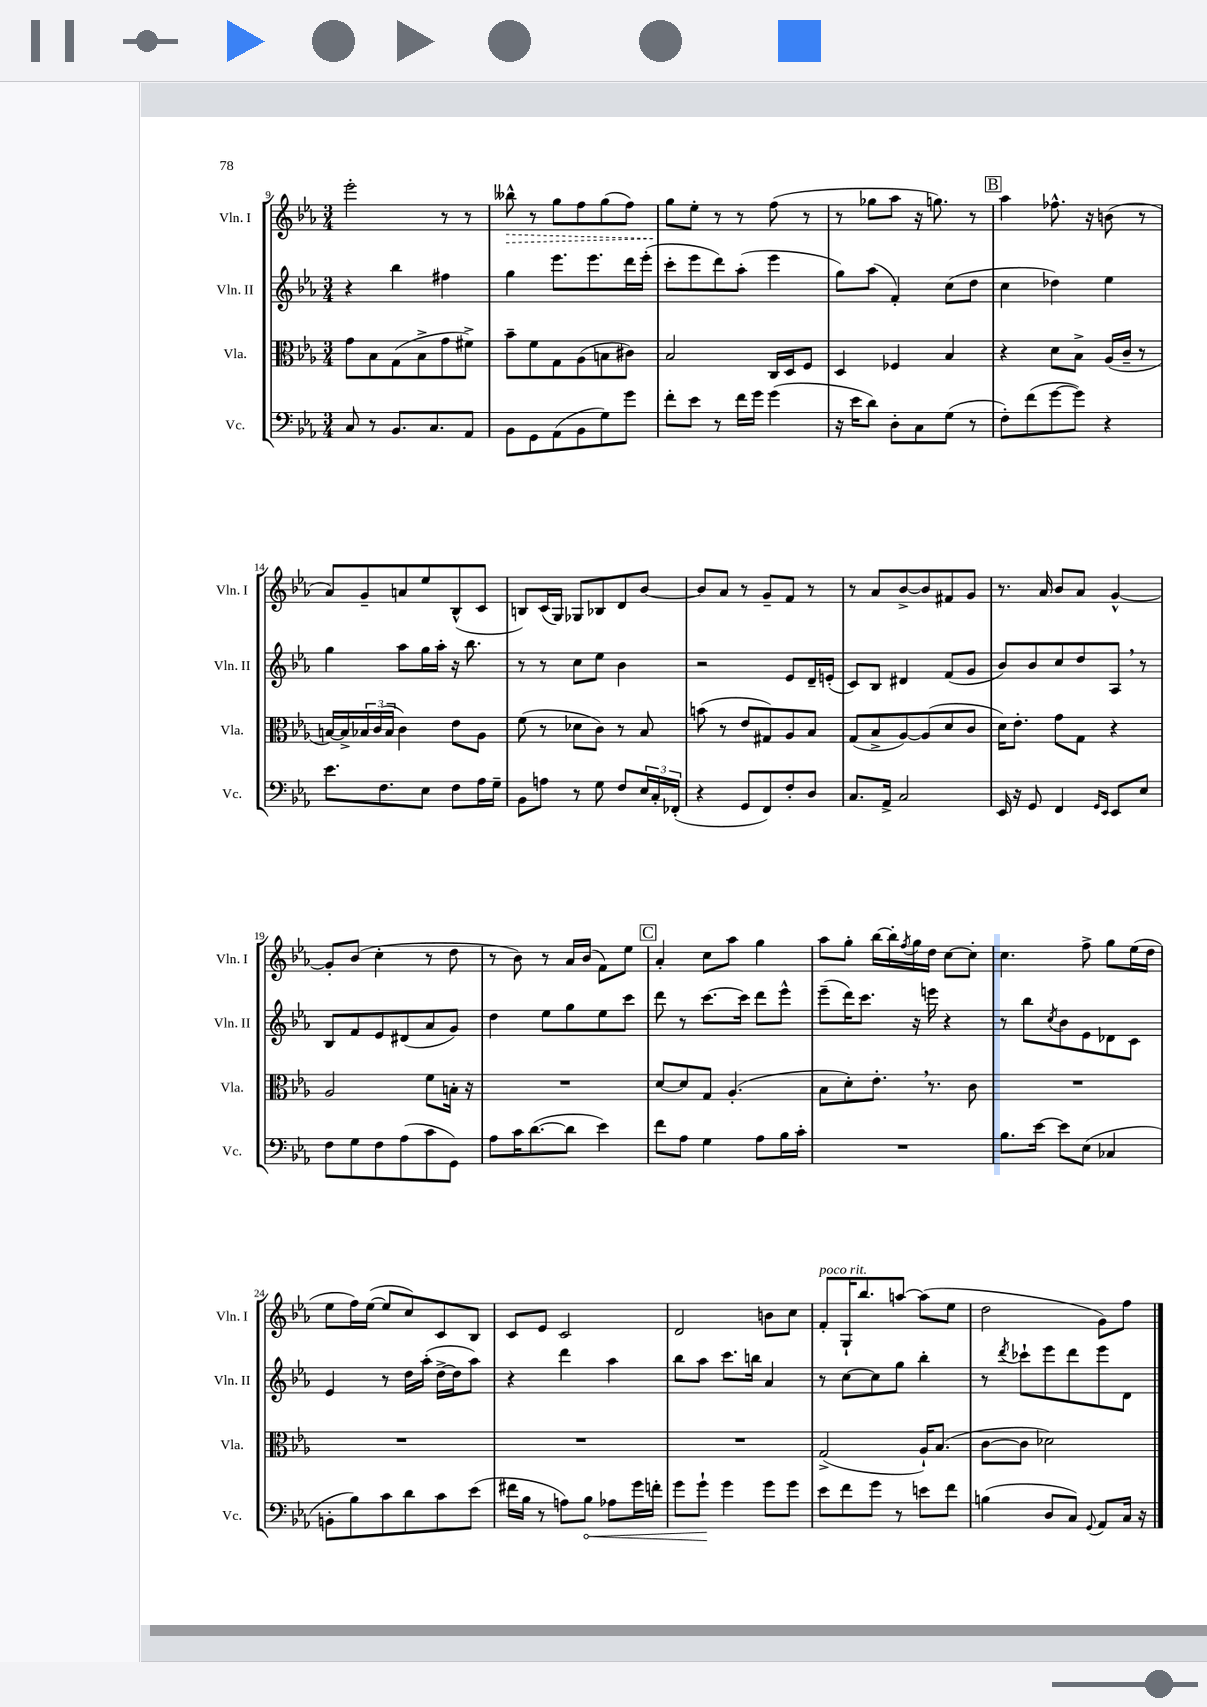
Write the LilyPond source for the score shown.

<<
\new StaffGroup <<
\new Staff = "s0" \with { instrumentName = "Vln. I" shortInstrumentName = "Vln. I" } {
    \clef treble \key ees \major \numericTimeSignature \time 3/4
    ees'''2-. r8 r8 |
    \once \override Hairpin.style = #'dashed-line beses''8-^\> r8 g''8 f''8 g''8( f''8) |
    g''8\! ees''8-. r8 r8 f''8( r8 |
    r8 ges''8 aes''8 r16 g''8.) r8 |
    \mark \markup { \box "B" } aes''4 fes''8.-^ r16 b'8( r8 |
    aes'8) g'8-- a'8 ees''8 bes8-^( c'8 |
    b8) c'16( g16) ges8 bes8 d'8 bes'8~ |
    bes'8 aes'8 r8 g'8-- f'8 r8 |
    r8 aes'8 bes'8~-> bes'8 fis'8 g'8 |
    r8. aes'16 bes'8 aes'8 g'4~-^ |
    g'8-. bes'8( c''4-. r8 d''8 |
    r8 bes'8) r8 aes'16 bes'16( f'8) ees''8 |
    \mark \markup { \box "C" } aes'4-. c''8 aes''8 g''4 |
    aes''8 g''8-. bes''16~ bes''16-. \acciaccatura { f''8 } g''16 d''16 c''8~ c''8-. |
    c''4. f''8-> g''8 ees''16( d''16 |
    ees''8 f''16) ees''16~( ees''8 c''8) c'8 bes8 |
    c'8 ees'8 c'2 |
    d'2 b'8 c''8 |
    f'8-.^\markup { \italic "poco rit." } g16-! bes''8. a''8~ a''8( ees''8 |
    d''2 g'8) f''8 \bar "|." |
}
\new Staff = "s1" \with { instrumentName = "Vln. II" shortInstrumentName = "Vln. II" } {
    \clef treble \key ees \major \numericTimeSignature \time 3/4
    r4 bes''4 fis''4 |
    g''4 ees'''8. ees'''8. d'''16 ees'''16-.( |
    c'''8-. ees'''8 d'''8) aes''8-.( ees'''4 |
    g''8) aes''8( f'4-.) c''8( d''8 |
    \mark \markup { \box "B" } c''4 des''4) ees''4 |
    g''4 aes''8 g''16 aes''16-. r16 bes''8. |
    r8 r8 c''8 ees''8 bes'4 |
    r2 ees'8 d'16-- e'16-.( |
    c'8) bes8 dis'4 f'8( g'8 |
    bes'8) bes'8 c''8 d''8 aes8 \breathe r8 |
    bes8 f'8 ees'8 dis'8( aes'8 g'8) |
    d''4 ees''8 g''8 ees''8 c'''8 |
    \mark \markup { \box "C" } d'''8 r8 c'''8.~ c'''16 d'''8 ees'''8-^ |
    ees'''8--( d'''16) c'''8. r16 e'''16 r4 |
    r8 bes''8 \acciaccatura { c''8 } bes'8 ees'8 des'8 c'8 |
    ees'4 r8 d''16 aes''16-.( d''16~-> d''16 aes''8) |
    r4 d'''4 aes''4 |
    bes''8 aes''8 c'''8. b''16 aes'4 |
    r8 c''8~ c''8 g''8 bes''4-. |
    r8 \acciaccatura { d'''8 } ces'''8-! ees'''8 d'''8 ees'''8 d'8 \bar "|." |
}
\new Staff = "s2" \with { instrumentName = "Vla." shortInstrumentName = "Vla." } {
    \clef alto \key ees \major \numericTimeSignature \time 3/4
    g'8 bes8 g8( bes8-> g'8 fis'8->) |
    bes'8-- f'8 g8 aes8( b8 cis'8) |
    bes2 c16 d16 f8 |
    d4 fes4 bes4 |
    \mark \markup { \box "B" } r4 d'8 bes8-> aes16( c'16-- r8 |
    b16~) b16-> \tuplet 3/2 { bes16 c'16( bes16 } c'4) ees'8 aes8 |
    f'8( r8 des'8 c'8) r8 bes8 |
    b'8( r8 ees'8 gis8) aes8 bes8 |
    g8( bes8-> aes8~) aes8( d'8 c'8 |
    d'16) ees'8.-. g'8 g8 r4 |
    aes2 f'8 b16-. r16 |
    R2. |
    \mark \markup { \box "C" } d'8~ d'8 g8 aes4.-.( |
    bes8 d'8-.) ees'8.-. \breathe r8. c'8 |
    R2. |
    R2. |
    R2. |
    R2. |
    g2->( aes16-!) bes8.( |
    c'8~ c'8 des'2) \bar "|." |
}
\new Staff = "s3" \with { instrumentName = "Vc." shortInstrumentName = "Vc." } {
    \clef bass \key ees \major \numericTimeSignature \time 3/4
    c8 r8 bes,8. c8. aes,8 |
    bes,8 g,8 aes,8( bes,8 g8) g'8 |
    f'8-. ees'8 r8 f'16 g'16 g'4( |
    r16 ees'16 d'8) d8-. c8 g8( r8 |
    \mark \markup { \box "B" } f8-.) f'8( g'8~ g'8) r4 |
    ees'8. f8. ees8 f8 aes16 g16-- |
    bes,8 a8 r8 g8 f8 \tuplet 3/2 { ees16 c16-. fes,16-.( } |
    r4 g,8 f,8) f8-. d8 |
    c8. aes,16-> c2 |
    ees,16 r16 g,8 f,4 \grace { g,16 ees,16 } ees,8 ees8 |
    f8 g8 f8 aes8( c'8 g,8) |
    aes8 c'16 d'8.~( d'8 ees'4) |
    \mark \markup { \box "C" } f'8 aes8 g4 aes8 bes16 c'16-. |
    R2. |
    bes8. ees'16~ ees'8 ees8( ces4 |
    b,8-. bes8) c'8 d'8 c'8 ees'8( |
    fis'16 bes16 r8 a8) \once \override Hairpin.circled-tip = ##t bes8\< aes8 g'16 f'16-. |
    g'8 g'8-!\! g'4 g'8 g'8 |
    ees'8 f'8 g'8 r8 e'8 f'8 |
    b4( d8 c8) \appoggiatura { g,8 } aes,8 c16 r16 \bar "|." |
}
>>
>>
\layout { \context { \Score currentBarNumber = #9 } }
